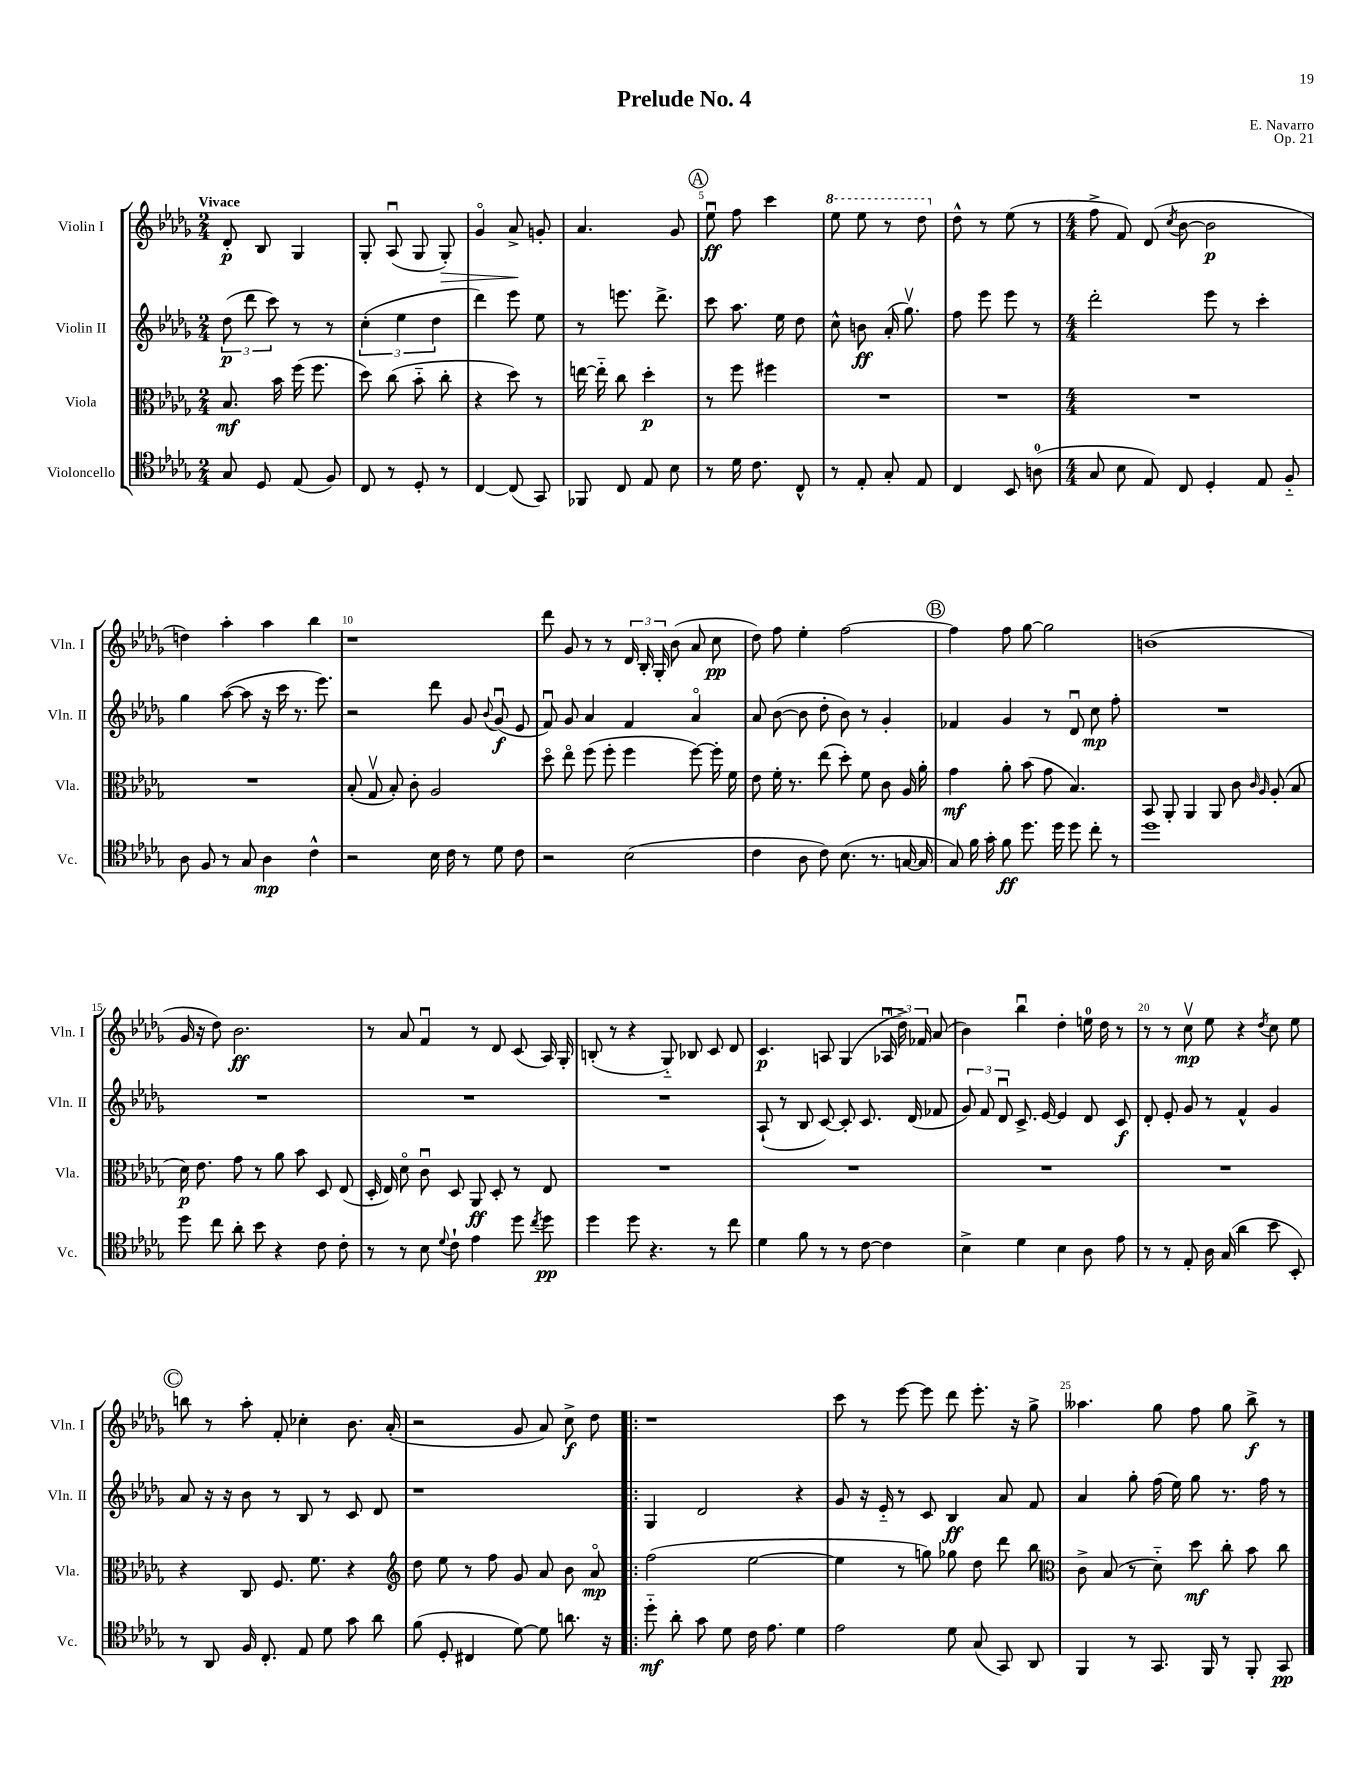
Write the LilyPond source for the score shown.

\header { title = "Prelude No. 4" composer = "E. Navarro" opus = "Op. 21" }
<<
\new StaffGroup <<
\new Staff = "s0" \with { instrumentName = "Violin I" shortInstrumentName = "Vln. I" } {
    \clef treble \key des \major \numericTimeSignature \time 2/4 \tempo "Vivace"
    \autoBeamOff des'8-.\p bes8 ges4 |
    ges8-. aes8\downbow( ges8 ges8-.\>) |
    ges'4\flageolet aes'8->\! g'8-. |
    aes'4. ges'8 |
    \mark \markup { \circle "A" } ees''8\downbow\ff f''8 c'''4 |
    \ottava #1 ees'''8 ees'''8 r8 des'''8 \ottava #0 |
    des''8-^ r8 ees''8( r8 |
    \numericTimeSignature \time 4/4 f''8-> f'8) des'8( \acciaccatura { c''8 } bes'8~ bes'2\p |
    d''4) aes''4-. aes''4 bes''4 |
    r1 |
    des'''8 ges'8 r8 r8 \tuplet 3/2 { des'16 bes16-. ges16-. } bes'8( aes'8 c''8\pp |
    des''8) f''8 ees''4-. f''2~ |
    \mark \markup { \circle "B" } f''4 f''8 ges''8~ ges''2 |
    b'1( |
    ges'16 r16 des''8) bes'2.\ff |
    r8 aes'8 f'4\downbow r8 des'8 c'8( aes16) ges16-. |
    b8-.( r8 r4 ges8-_) bes8 c'8 des'8 |
    c'4.\p a8 ges4( \tuplet 3/2 { aes16\downbow des''16->) fes'16 } aes'8( |
    bes'4) bes''4\downbow des''4-. e''16-0 des''16 r8 |
    r8 r8 c''8\upbow\mp ees''8 r4 \acciaccatura { des''8 } c''8 ees''8 |
    \mark \markup { \circle "C" } b''8 r8 aes''8-. f'8-. ces''4-. bes'8. aes'16-.( |
    r2 ges'8 aes'8) c''8->\f des''8 |
    \bar ".|:" r1 |
    c'''8 r8 ees'''8~ ees'''8 des'''8 ees'''8.-. r16 ges''8-> |
    aeses''4. ges''8 f''8 ges''8 bes''8->\f r8 \bar "|." |
}
\new Staff = "s1" \with { instrumentName = "Violin II" shortInstrumentName = "Vln. II" } {
    \clef treble \key des \major \numericTimeSignature \time 2/4
    \autoBeamOff \tuplet 3/2 { des''8\p( des'''8 c'''8) } r8 r8 |
    \tuplet 3/2 { c''4-.( ees''4 des''4 } |
    des'''4) ees'''8 ees''8 |
    r8 e'''8. des'''8.-> |
    \mark \markup { \circle "A" } c'''8 aes''8. ees''16 des''8 |
    c''8-^ b'8\ff aes'16-.( ges''8.\upbow) |
    f''8 ees'''8 ees'''8 r8 |
    \numericTimeSignature \time 4/4 des'''2-. ees'''8 r8 c'''4-. |
    ges''4 aes''8~( aes''8 r16 c'''16 r8. ees'''8.) |
    r2 des'''8 ges'8 \appoggiatura { bes'8 } ges'8\downbow\f( ees'8 |
    f'8\downbow) ges'8 aes'4 f'4 aes'4\flageolet |
    aes'8 bes'8~( bes'8 des''8-. bes'8) r8 ges'4-. |
    \mark \markup { \circle "B" } fes'4 ges'4 r8 des'8\downbow c''8\mp f''8-. |
    R1 |
    R1 |
    R1 |
    R1 |
    aes8-!( r8 bes8 c'8~) c'8-. c'8. des'16( fes'8 |
    \tuplet 3/2 { ges'8) f'8 des'8\downbow } c'8.-> ees'16~ ees'4 des'8 c'8\f |
    des'8-. ees'8-. ges'8 r8 f'4-^ ges'4 |
    \mark \markup { \circle "C" } aes'8 r16 r16 bes'8 r8 bes8 r8 c'8 des'8 |
    r1 |
    \bar ".|:" ges4 des'2 r4 |
    ges'8 r16 ees'16-_ r8 c'8 bes4\ff aes'8 f'8 |
    aes'4 ges''8-. f''16( ees''16) ges''8 r8. f''16 r8 \bar "|." |
}
\new Staff = "s2" \with { instrumentName = "Viola" shortInstrumentName = "Vla." } {
    \clef alto \key des \major \numericTimeSignature \time 2/4
    \autoBeamOff bes8.\mf bes'16 f''16( f''8. |
    des''8) c''8( bes'8-_ c''8-. |
    r4 des''8) r8 |
    e''16~ e''16-_ c''8 des''4-.\p |
    \mark \markup { \circle "A" } r8 f''8 fis''4 |
    R2 |
    R2 |
    \numericTimeSignature \time 4/4 R1 |
    R1 |
    bes8-.( ges8\upbow bes8-.) c'8-. aes2 |
    des''8\flageolet ees''8\flageolet f''8( f''8-. f''4 f''8~) f''16-. f'16 |
    ees'8 f'16-. r8. ees''8( des''8-.) f'8 c'8 aes16 aes'16-. |
    \mark \markup { \circle "B" } ges'4\mf aes'8-. bes'8( ges'8 bes4.) |
    bes,8 aes,8-. aes,4 aes,8 c'8 \grace { c'16 aes16 } aes8-.( bes8 |
    des'16\p) ees'8. ges'8 r8 aes'8 bes'8 des8 ees8( |
    des16-. ees16) des'8\flageolet c'8\downbow des8 aes,8\ff des8-. r8 ees8 |
    R1 |
    R1 |
    R1 |
    R1 |
    \mark \markup { \circle "C" } r4 c8 f8. f'8. r4 |
    \clef treble des''8 ees''8 r8 f''8 ges'8 aes'8 bes'8 aes'8\flageolet\mp |
    \bar ".|:" f''2( ees''2~ |
    ees''4 r8 g''8) ges''8 des''8 des'''8 bes''8 |
    \clef alto c'8-> bes8( r8 des'8-_) des''8\mf c''8-. bes'8 c''8 \bar "|." |
}
\new Staff = "s3" \with { instrumentName = "Violoncello" shortInstrumentName = "Vc." } {
    \clef tenor \key des \major \numericTimeSignature \time 2/4
    \autoBeamOff ges8 des8 ees8( f8) |
    c8 r8 des8-. r8 |
    c4~ c8( ges,8) |
    fes,8 c8 ees8 bes8 |
    \mark \markup { \circle "A" } r8 des'16 c'8. c8-^ |
    r8 ees8-. ges8-. ees8 |
    c4 bes,8 a8-0( |
    \numericTimeSignature \time 4/4 ges8 bes8 ees8) c8 des4-. ees8 f8-_ |
    aes8 f8 r8 ges8 aes4\mp c'4-^ |
    r2 bes16 c'16 r8 des'8 c'8 |
    r2 bes2( |
    c'4 aes8 c'8) bes8.( r8. g16~ g16 |
    \mark \markup { \circle "B" } ges8) f'16 ges'16-. f'8\ff des''8. des''16 des''8 c''8-. r8 |
    des''1 |
    des''8 c''8 aes'8-. bes'8 r4 c'8 c'8-. |
    r8 r8 bes8 \appoggiatura { des'8 } c'8-! ees'4 des''8 \acciaccatura { c''8 } des''8\pp |
    des''4 des''8 r4. r8 c''8 |
    des'4 f'8 r8 r8 c'8~ c'4 |
    bes4-> des'4 bes4 aes8 ees'8 |
    r8 r8 ees8-. aes16 ges16( aes'4 bes'8 bes,8-.) |
    \mark \markup { \circle "C" } r8 aes,8 f16 c8.-. ees8 des'8 ges'8 aes'8 |
    f'8( des8-. cis4 des'8~) des'8 a'8. r16 |
    \bar ".|:" des''8-_\mf aes'8-. ges'8 des'8 c'16 ees'8. des'4 |
    ees'2 des'8 ges8( ges,8) aes,8 |
    f,4 r8 ges,8. f,16 r8 f,8-. ges,8\pp \bar "|." |
}
>>
>>
\layout { \context { \Score \override BarNumber.break-visibility = ##(#f #t #t) barNumberVisibility = #(every-nth-bar-number-visible 5) } }
